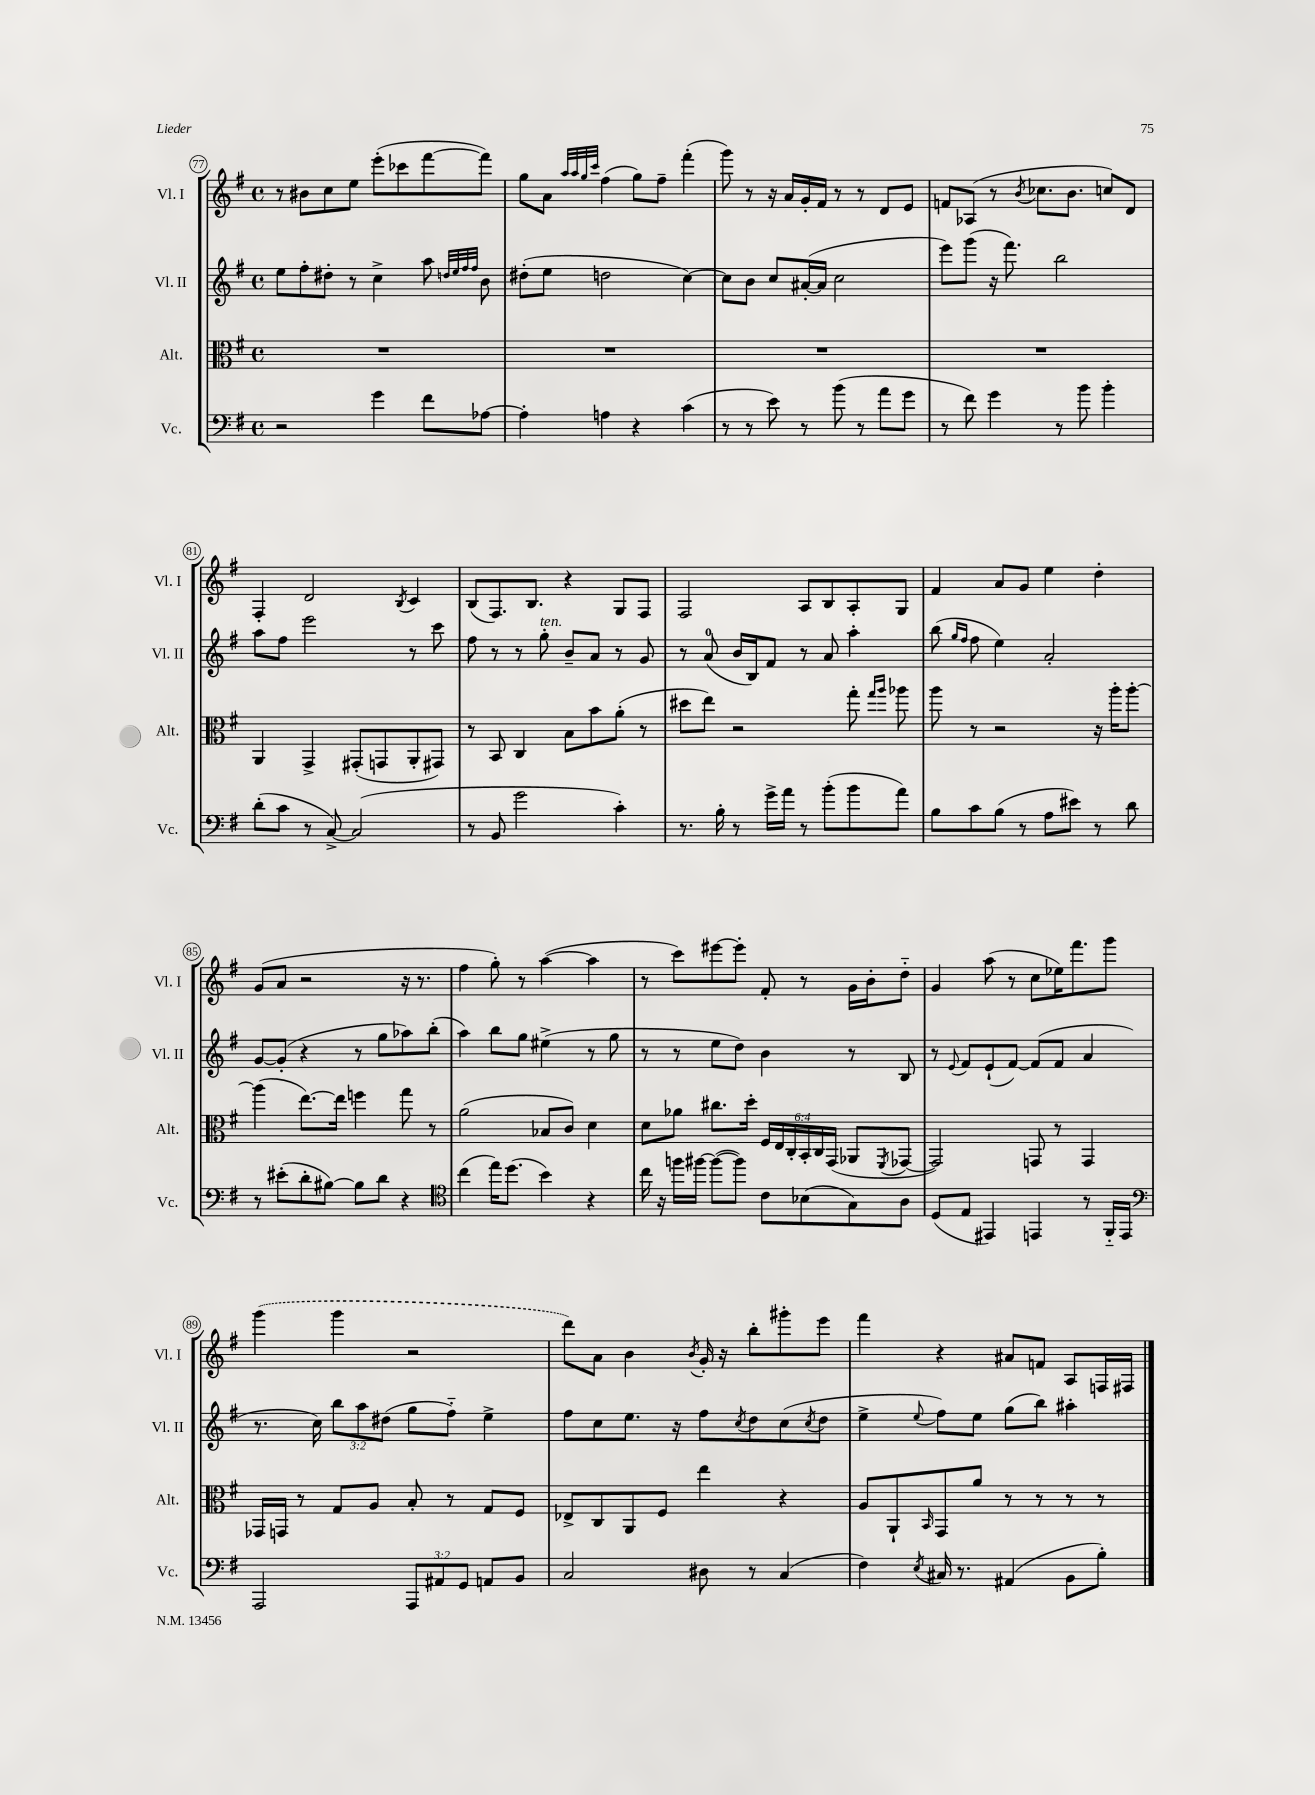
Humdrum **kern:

**kern	**kern	**kern	**kern
*staff4	*staff3	*staff2	*staff1
*clefF4	*clefC3	*clefG2	*clefG2
*k[f#]	*k[f#]	*k[f#]	*k[f#]
*M4/4	*M4/4	*M4/4	*M4/4
*met(c)	*met(c)	*met(c)	*met(c)
2r	1r	8ee	8r
.	.	8ff#'	8b#
.	.	8dd#'	8cc
.	.	8r	8ee
4g	.	4cc^	(8eee'
.	.	.	8ccc-
8f#	.	8aa	[8fff#
.	.	32qqdd	.
.	.	32qqee	.
.	.	32qqff#	.
.	.	32qqff#	.
[8A-	.	8b	8fff#])
=	=	=	=
4A-']	1r	(8dd#'	8gg
.	.	8ee	8a
.	.	.	32qqaa
.	.	.	32qqaa
.	.	.	32qqgg
.	.	.	32qqccc
4A	.	2dd	(4ff#
4r	.	.	8gg)
.	.	.	8ff#~
(4c	.	[4cc)	(4fff#'
=	=	=	=
8r	1r	8cc]	8ggg)
8r	.	8b	8r
8e)	.	8cc	16r
.	.	.	16a
8r	.	([16a#'	16g'
.	.	16a#]	16f#
(8b	.	2cc	8r
8r	.	.	8r
8a	.	.	8d
8g	.	.	8e
=	=	=	=
8r	1r	8eee)	8f
8f#)	.	(8ggg	(8A-
4g	.	16r	8r
.	.	8.fff#)	.
.	.	.	8qb
.	.	.	8.cc-
8r	.	2bb	.
.	.	.	8.b
8b	.	.	.
4b'	.	.	8cc)
.	.	.	8d
=	=	=	=
(8d'	4AA	8aa	4F#'
8c	.	8ff#	.
8r	4GG^	2eee	2d
[8C^)	.	.	.
(2C]	(8GG#'	.	.
.	8GG	.	.
.	.	.	8qB
.	8AA'	8r	4c
.	8GG#)	8ccc	.
=	=	=	=
8r	8r	8ff#	(8B
8BB	8BB	8r	8.F#)
2g	4C	8r	.
.	.	.	8.B
.	.	8gg'	.
.	8B	8b~	4r
.	8b	8a	.
4c')	(8a'	8r	8G
.	8r	8g	8F#
=	=	=	=
8.r	8dd#	8r	2F#
.	8ee)	(8a	.
16B'	.	.	.
8r	2r	16b	.
.	.	16B)	.
16g^	.	8f#	.
16a	.	.	.
8r	.	8r	8A
(8b'	.	8a	8B
8b	8gg'	4aa'	8A'
.	16qqgg	.	.
.	16qqaa	.	.
8a)	8aa-	.	8G
=	=	=	=
8B	8aa	(8bb	4f#
.	.	16qqgg	.
.	.	16qqff#	.
8c	8r	8ff#	.
(8B	2r	4ee)	8a
8r	.	.	8g
8A	.	2a'	4ee
8e#)	.	.	.
8r	16r	.	4dd'
.	16aa'	.	.
8d	[8aa'	.	.
=	=	=	=
8r	(4aa]	[8g	(8g
(8e#'	.	(8g']	8a
8d'	[8.ee)	4r	2r
[8B#)	.	.	.
.	16ee]	.	.
8B#]	4ff	8r	.
8d	.	8gg	.
4r	8gg	8aa-)	16r
.	.	.	8.r
.	8r	(8bb'	.
=	=	=	=
*clefC4	*	*	*
(4cc	(2a	4aa)	4ff#
16ee)	.	8bb	8gg')
(8.dd	.	.	.
.	.	8gg	8r
4b)	8B-	(4ee#^	([4aa
.	8c)	.	.
4r	4d	8r	4aa]
.	.	8gg	.
=	=	=	=
16cc	8d	8r	8r
16r	.	.	.
16ff	8a-	8r	8ccc)
[16ff#	.	.	.
(8ff#_	8.cc#	8ee	[8eee#
8ff#])	.	8dd)	8eee#']
.	16dd'	.	.
8c	24F#	4b	8f#'
.	24E	.	.
.	24C'	.	.
(8B-	24BB'	.	8r
.	24C	.	.
.	(24GG	.	.
8G)	8AA-	8r	16g
.	.	.	16b'
.	8qFF#	.	.
8A	[8GG-	8B	8dd'~
=	=	=	=
(8D	2GG-])	8r	4g
.	.	8qqe	.
8E	.	8f#	.
4EE#)	.	(8e`	(8aa
.	.	[8f#)	8r
4EE	8GG	(8f#]	8cc
.	8r	8f#	16ee-)
.	.	.	8.fff#
8r	4GG	4a	.
16FF#'~	.	.	8ggg
16EE	.	.	.
=	=	=	=
*clefF4	*	*	*
2AAA	16GG-	8.r	(4ggg
.	16GG	.	.
.	8r	.	.
.	.	16cc)	.
.	8G	12bb	4ggg
.	.	12aa	.
.	8A	.	.
.	.	(12dd#	.
12AAA	8B'	8gg	2r
12AA#	.	.	.
.	8r	8ff#'~)	.
12GG	.	.	.
8AA	8G	4ee^	.
8BB	8F#	.	.
=	=	=	=
2C	8E-^	8ff#	8ddd)
.	8C	8cc	8a
.	8AA	8.ee	4b
.	8F#	.	.
.	.	16r	.
.	.	.	8qb
8D#	4ee	8ff#	16g'
.	.	.	16r
.	.	8qcc	.
8r	.	8dd	8bb'
(4C	4r	(8cc	8ggg#'
.	.	8qcc	.
.	.	8dd	8eee
=	=	=	=
4F#)	8A	4ee^	4fff#
.	8AA`	.	.
8qE	16qqBB	8qqee	.
16C#	8GG	8ff#)	4r
8.r	.	.	.
.	8a	8ee	.
(4AA#	8r	(8gg	8a#
.	8r	8bb)	8f
8BB	8r	4aa#'	8A
8B')	8r	.	16F
.	.	.	16F#
==	==	==	==
*-	*-	*-	*-
